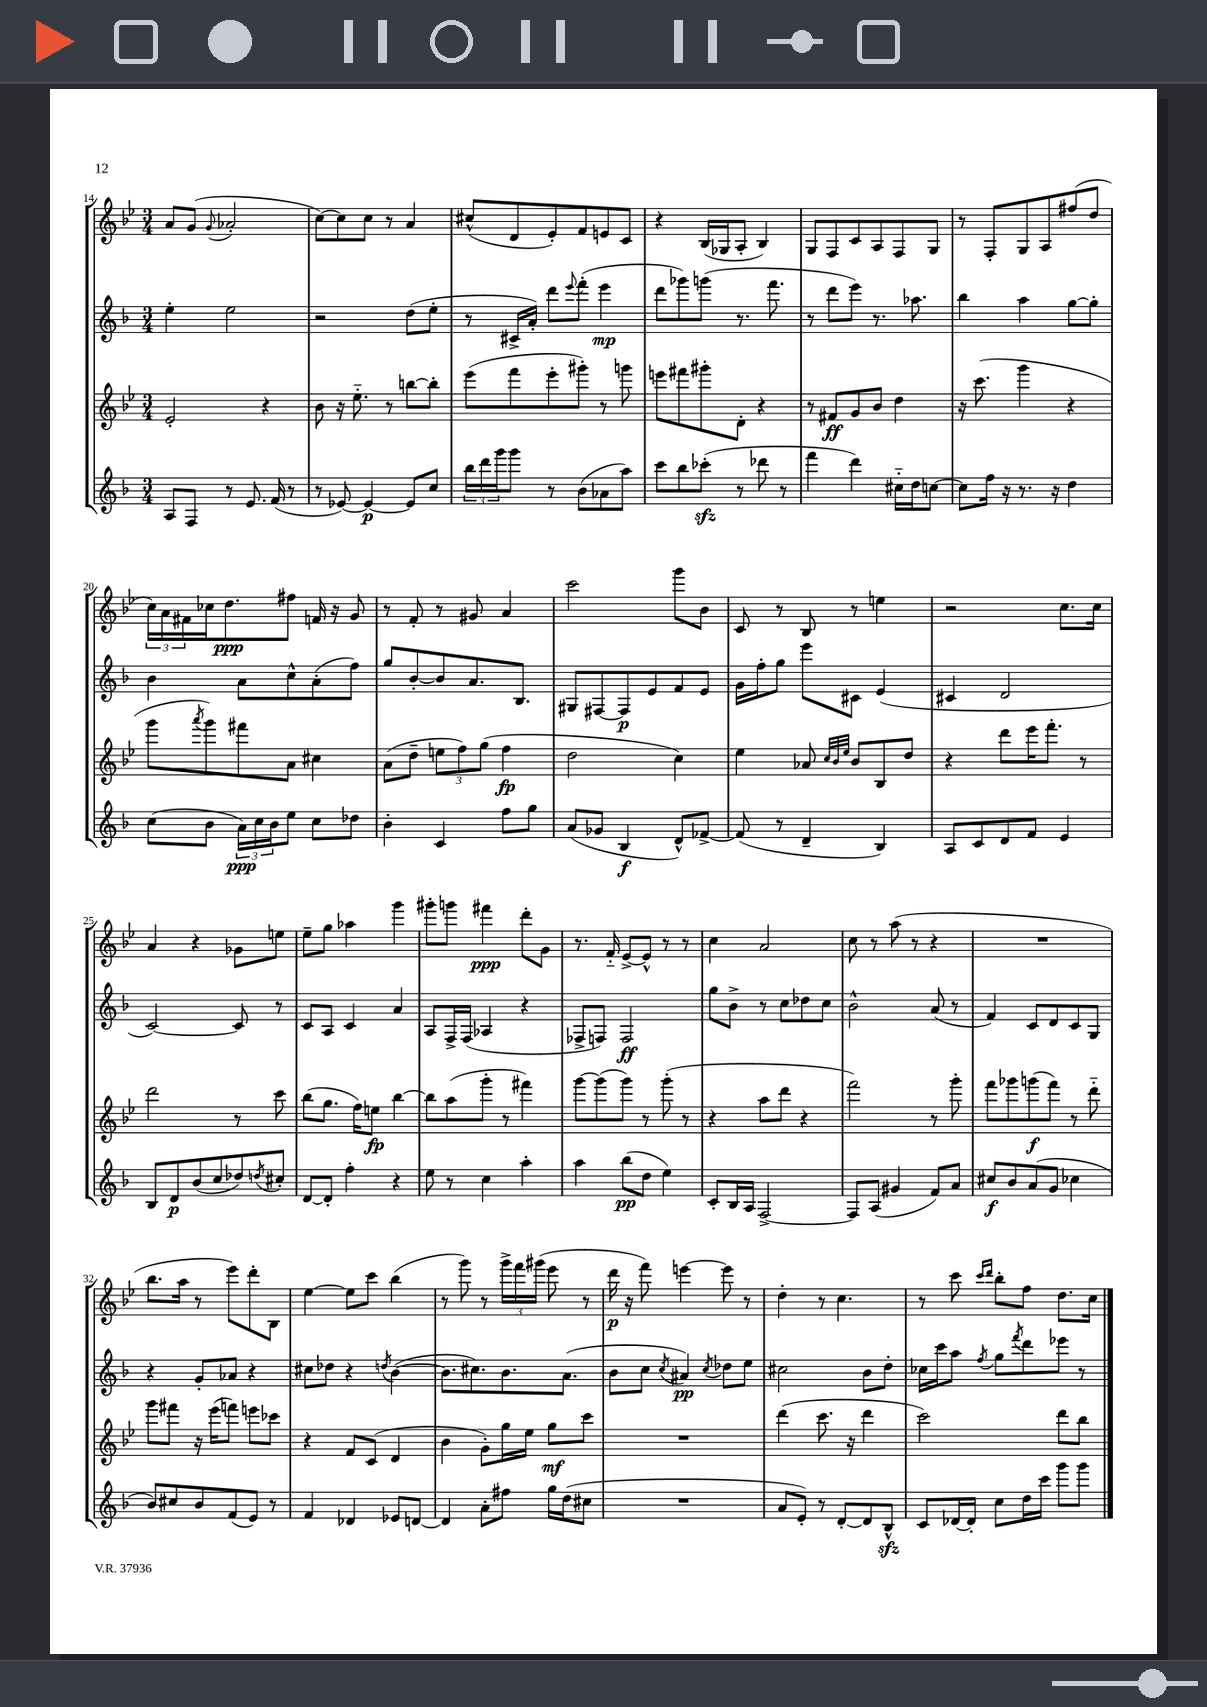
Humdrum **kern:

**kern	**kern	**kern	**kern
*staff4	*staff3	*staff2	*staff1
*clefG2	*clefG2	*clefG2	*clefG2
*k[b-]	*k[b-e-]	*k[b-]	*k[b-e-]
*M3/4	*M3/4	*M3/4	*M3/4
8A	2e-'	4ee'	8a
8F	.	.	(8g
.	.	.	8qqg
8r	.	2ee	2a-'
8.e	.	.	.
.	4r	.	.
(16f	.	.	.
8r	.	.	.
=	=	=	=
8r	8b-	2r	[8cc)
[8e-)	16r	.	8cc]
.	8.ee-'~	.	.
4e-_	.	.	8cc
.	8r	.	8r
8e-]	[8bb	(8dd	4a
8cc	8bb']	8ee'	.
=	=	=	=
24bb-	(8eee-	8r	(8cc#^^
24ddd	.	.	.
24ggg	.	.	.
8ggg	8fff	16c#^	8d
.	.	16a')	.
8r	8eee-'	8ddd	8e-')
.	.	8qqeee	.
(8b-	8ggg#')	(8fff'	8f
8a-	8r	4eee	8e
8aa)	8ggg	.	8c
=	=	=	=
8ccc	8eee	8ddd	4r
8bb-	8fff#	8ggg-)	.
(8ccc-'	8ggg#'	(8ggg	(16B-
.	.	.	16G-
8r	8d'	8.r	8A'
8ddd-	4r	.	4B-)
.	.	8.fff	.
8r	.	.	.
=	=	=	=
4fff	8r	8r	8G
.	8f#	8ddd	8F
4ddd)	8g	8eee)	8c
.	8b-	8.r	8A
16cc#'~	4dd	.	8F
16dd	.	8.aa-	.
[8cc	.	.	8G
=	=	=	=
8cc]	16r	4bb-	8r
.	(8.ccc	.	.
16ff	.	.	8F'
16r	.	.	.
8.r	4ggg	4aa	8G
.	.	.	8A
16r	.	.	.
4dd	4r	[8gg	(8ff#
.	.	8gg']	8dd
=	=	=	=
(8cc	8ggg	4b-	24cc)
.	.	.	24a
.	.	.	24f#
.	8qaaa	.	.
8b-	8ggg)	.	16cc-
.	.	.	8.dd
24a)	8fff#	8a	.
24cc	.	.	.
24b-	.	.	.
8ee	8a	8cc^^	8ff#
8cc	4cc#	(8a'	16f
.	.	.	16r
8dd-	.	8ff)	8g
=	=	=	=
4b-'	(8a	8gg	8r
.	8dd~	[8b-'	8f'
4c	12ee	8b-]	8r
.	12ff)	.	.
.	.	8.a	8g#
.	(12gg	.	.
8ff	4ff	.	4a
.	.	8.B-	.
8gg	.	.	.
=	=	=	=
(8a	2dd	8G#	2ccc
8g-	.	[8F#	.
4B-	.	8F#]	.
.	.	8e	.
8d^^)	4cc)	8f	8ggg
[8f-^	.	8e	8b-
=	=	=	=
(8f-]	4ee-	16g	8c
.	.	16ff'	.
8r	.	8gg	8r
4d~	8a-	8eee	8B-
.	32qqcc	.	.
.	32qqb-	.	.
.	32qqee-	.	.
.	8b-	8c#	8r
4B-)	8B-	(4e	4ee
.	8dd	.	.
=	=	=	=
8A	4r	4c#	2r
8c	.	.	.
8d	8ddd	2d	.
8f	16eee-	.	.
.	8.fff'	.	.
4e	.	.	8.cc
.	8r	.	.
.	.	.	16cc
=	=	=	=
8B-	2ddd	[2c)	4a
8d	.	.	.
(8b-	.	.	4r
8cc	.	.	.
8dd-)	8r	8c]	8g-
8qdd	.	.	.
8cc#'	8ccc	8r	8ee
=	=	=	=
[8d	(8bb-	8c	8ee-~
8d']	8.gg	8A	8gg
4ff'	.	4c	4aa-
.	16ff)	.	.
.	8ee	.	.
4r	[4bb-	4a	4ggg
=	=	=	=
8ee	8bb-]	8A	8ggg#'
8r	(8aa	16F^	8ggg
.	.	(16F	.
4cc	8ggg'	4A-	4fff#
.	8r	.	.
4aa'	4fff#)	4r	8ddd'
.	.	.	8g
=	=	=	=
4aa	[8ggg	8F-^	8.r
.	(8ggg]	8F)	.
.	.	.	16f'~
(8bb-	8ggg)	2F	[8e-^
8dd	8r	.	8e-^^]
4ee)	(8ggg'	.	8r
.	8r	.	8r
=	=	=	=
8c'	4r	8gg	4cc
16B-	.	8b-^	.
16A	.	.	.
[2F^	8aa	8r	2a
.	8ddd	8cc	.
.	4r	8dd-	.
.	.	8cc	.
=	=	=	=
8F]	2fff)	2b-^^	8cc
(8A	.	.	8r
4g#	.	.	(8aa
.	.	.	8r
8f)	8r	(8a	4r
8a	8ggg'	8r	.
=	=	=	=
8cc#	8fff	4f)	2.r
8b-	8ggg-	.	.
(8a	(8ggg	8c	.
8g	8fff)	8d	.
4cc-	8r	8c	.
.	8ddd'~	8G	.
=	=	=	=
8b-)	8ggg	4r	8.bb-
8cc#	8fff#	.	.
.	.	.	16aa
8b-	16r	8g'	8r
.	(16eee-	.	.
(8f	8fff)	8a-	8eee-)
8e)	8eee	4r	8ddd'
8r	8ccc-	.	8B-
=	=	=	=
4f	4r	8cc#	[4ee-
.	.	8dd-	.
4d-	8f	4r	8ee-]
.	(8c	.	8ccc
.	.	8qdd	.
8e-	4d	([4b-	(4bb-
[8d	.	.	.
=	=	=	=
4d]	4b-	8.b-]	8r
.	.	.	8ggg)
.	.	8.cc#)	.
8a'	8g')	.	8r
8ff#	16gg	8.b-	24ggg^
.	.	.	24fff
.	16ee-	.	.
.	.	.	(24ggg#
16gg	8gg	.	8eee-
(16dd	.	(8.a	.
8cc#	8ccc	.	8r
=	=	=	=
2.r	2.r	8b-	16ddd
.	.	.	16r
.	.	8cc	8fff)
.	.	8qcc	.
.	.	4a#)	[4eee
.	.	8qcc	.
.	.	8dd-	8eee]
.	.	8ee	8r
=	=	=	=
8a	(4ddd	2cc#	4dd'
8e')	.	.	.
8r	8.ccc	.	8r
[8d'	.	.	4.cc
.	16r	.	.
8d]	4ddd	8b-	.
8B-^^	.	8dd'	.
=	=	=	=
8c	2ccc)	16cc-	8r
.	.	16ccc	.
[16d-	.	8aa	8ccc
16d-']	.	.	.
.	.	.	16qqccc
.	.	8qff	16qqddd
8cc	.	8gg	8bb-'
.	.	8qfff	.
16dd	.	8ddd	8ff
16ccc	.	.	.
8ggg	8ddd	8eee-	8.dd
8ggg	8bb-	8r	.
.	.	.	16cc
==	==	==	==
*-	*-	*-	*-
